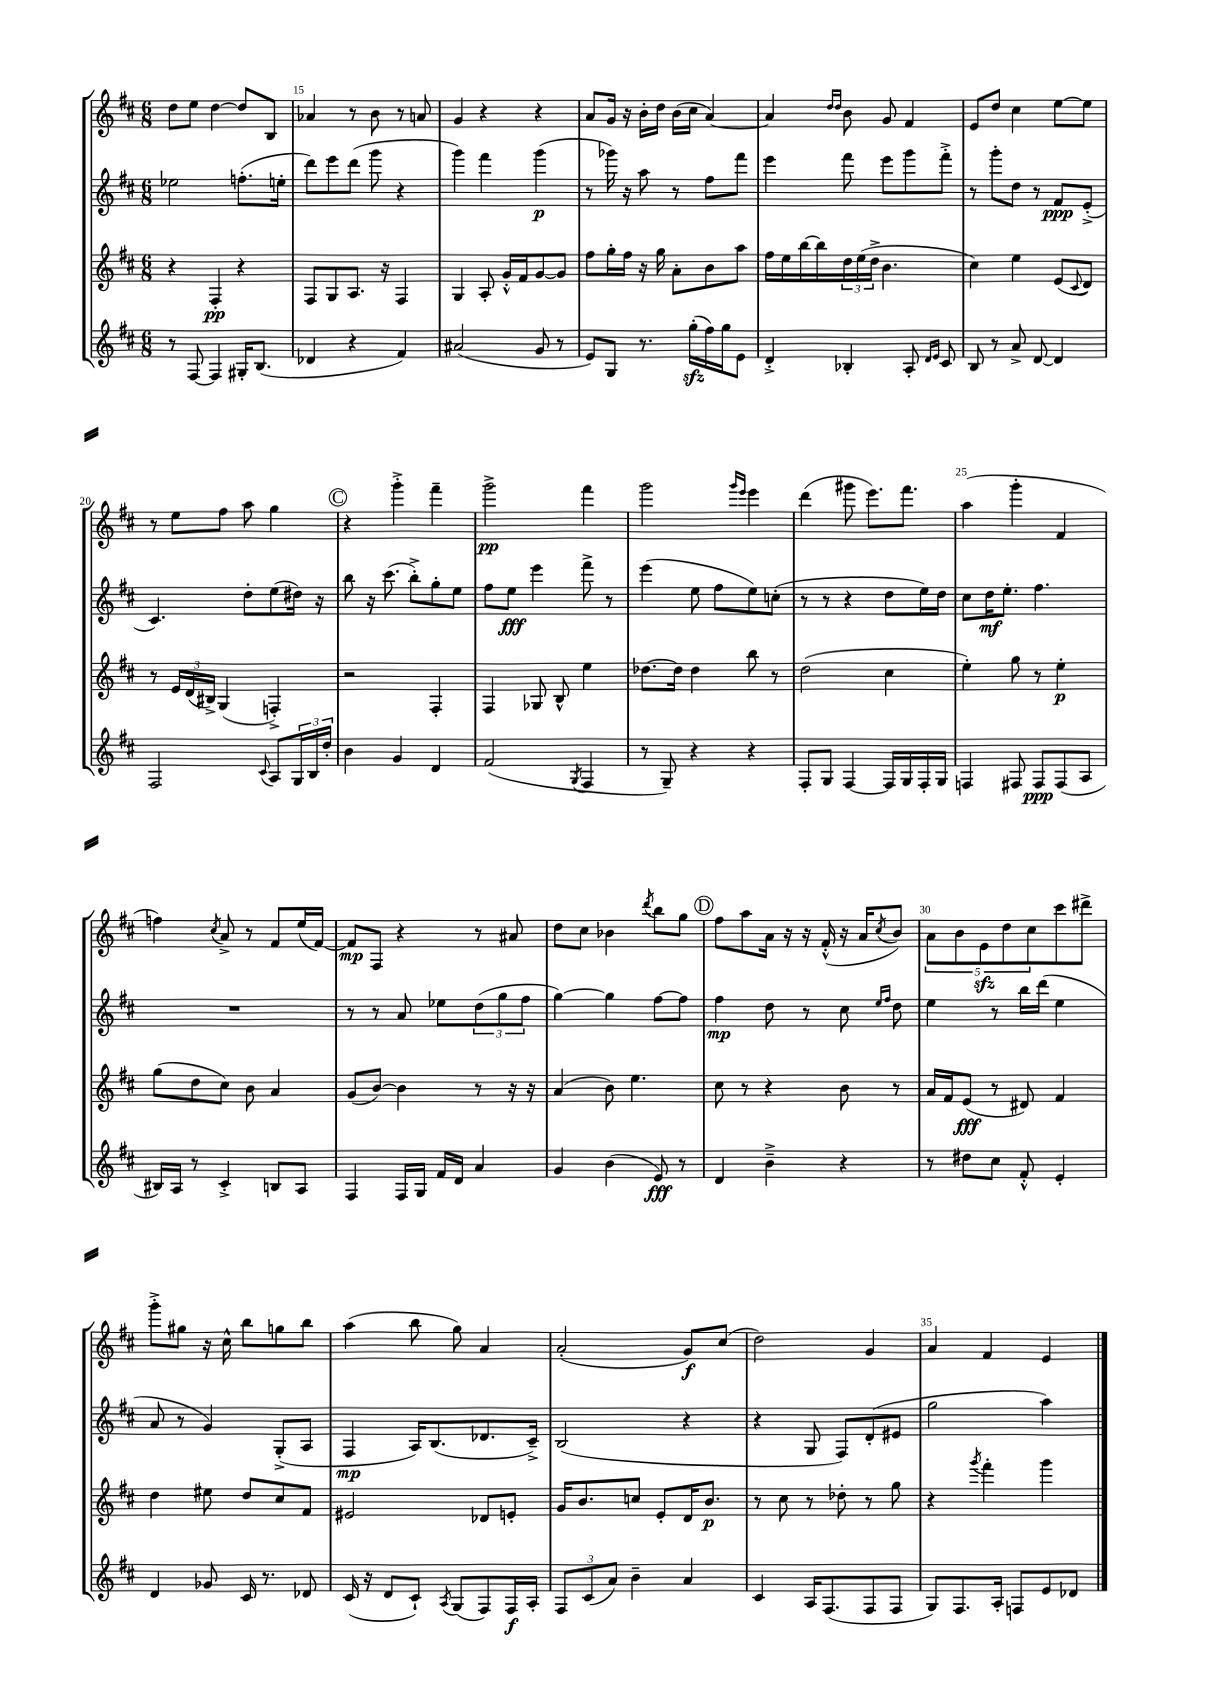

**kern	**kern	**kern	**kern
*staff4	*staff3	*staff2	*staff1
*clefG2	*clefG2	*clefG2	*clefG2
*k[f#c#]	*k[f#c#]	*k[f#c#]	*k[f#c#]
*M6/8	*M6/8	*M6/8	*M6/8
8r	4r	2ee-\	8dd\L
[8F#/	.	.	8ee\J
4F#/]	4F#'/	.	[4dd\
16G#'/LK	4r	(8.ff'\L	8dd/]L
(8.B/J	.	.	.
.	.	.	8B/J
.	.	16ee'\Jk	.
=	=	=	=
4d-/	8F#/L	8ddd\L)	4a-/
.	8G/	8eee\	.
4r	8.A/J	(8ddd\J	8r
.	.	8ggg\	8b\
.	16r	.	.
4f#/)	4F#/	4r	8r
.	.	.	8a/
=	=	=	=
(2a#/	4G/	4ggg\)	4g/
.	8A'/	4fff#\	4r
.	16g'^^/LL	.	.
.	16f#/J	.	.
8g/	[8g/	(4ggg\	4r
8r	8g/]J	.	.
=	=	=	=
8e/L)	8ff#\L	8r	8a/L
8G/J	16gg'\L	16ggg-\)	16g/Jk
.	16ff#\JJ	16r	16r
8.r	16r	8aa\	16b'\LL
.	16gg\	.	16dd\JJ
.	8a'\L	8r	(16b\LL
(16gg'\LL	.	.	16cc#\JJ
16ff#\)	8b\	8ff#\L	[4a/)
16gg\J	.	.	.
8e\J	8aa\J	8fff#\J	.
=	=	=	=
4d'^/	16ff#\LL	4eee\	4a/]
.	16ee\	.	.
.	[16bb\	.	.
.	16bb\]	.	.
.	.	.	16qqdd/LL
.	.	.	16qqdd/JJ
4B-'/	24dd\	8fff#\	8b\
.	(24ee\	.	.
.	24dd^\JJ	.	.
.	4.b\	8eee\L	8g/
8A'/	.	8ggg\	4f#/
16qqd/LL	.	.	.
16qqe/JJ	.	.	.
8c#/	.	8fff#'^\J	.
=	=	=	=
8B/	4cc#\)	8r	8e/L
8r	.	8ggg'\L	8dd/J
8a^/	4ee\	8dd\J	4cc#\
[8d/	.	8r	.
4d/]	(8e/L	8f#/L	[8ee\L
.	8qqc#/	.	.
.	8d/J)	(8e'^/J	8ee\]J
=	=	=	=
2F#/	8r	4.c#/)	8r
.	24e/LL	.	8ee\L
.	(24d/	.	.
.	24B#^/JJ)	.	.
.	(4G/	.	8ff#\J
.	.	8dd'\L	8aa\
8qqc#/	.	.	.
8A/L	4F'^/)	(8ee\	4gg\
24G/L	.	16dd#\Jk)	.
24B/	.	.	.
.	.	16r	.
24dd'/JJ	.	.	.
=	=	=	=
4b\	2r	8bb\	4r
.	.	16r	.
.	.	(8.ccc#\	.
4g/	.	.	4ggg'^\
.	.	8bb'^\L)	.
4d/	4F#'/	8gg'\	4fff#~\
.	.	8ee\J	.
=	=	=	=
(2f#/	4F#/	8ff#\L	2ggg^\
.	.	8ee\J	.
.	8G-/	4eee\	.
.	8B^^/	.	.
8qG/	.	.	.
4F#/	4ee\	8fff#^\	4fff#\
.	.	8r	.
=	=	=	=
8r	[8.dd-\L	(4eee\	2ggg\
8G~/)	.	.	.
.	16dd-\]Jk	.	.
4r	4dd-\	8ee\	.
.	.	8ff#\L	.
.	.	.	16qqggg/LL
.	.	.	16qqeee/JJ
4r	8bb\	8ee\)	4eee\
.	8r	(8cc'\J	.
=	=	=	=
8F#'/L	(2dd\	8r	(4ddd\
8G/J	.	8r	.
[4F#/	.	4r	8ggg#\
.	.	.	8.eee\L)
16F#/]LL	4cc#\	8dd\L	.
16G/	.	.	8.fff#\J
16F#'/	.	16ee\L)	.
16G/JJ	.	16dd\JJ	.
=	=	=	=
4F/	4ee'\)	8cc#\L	(4aa\
.	.	16dd\K	.
.	.	8.ee'\J	.
8F#/	8gg\	.	4ggg'\
8F#/L	8r	4.ff#\	.
(8F#/	4ee'\	.	4f#/
8A/J	.	.	.
=	=	=	=
16B#/LL)	(8gg\L	2.r	4ff\)
16A/JJ	.	.	.
8r	8dd\	.	.
.	.	.	8qcc#/
4c#'^/	8cc#\J)	.	8a^/
.	8b\	.	8r
8B/L	4a/	.	8f#/L
8A/J	.	.	(16ee/L
.	.	.	[16f#/JJ)
=	=	=	=
4F#/	(8g/L	8r	8f#/]L
.	[8b/J)	8r	8F#/J
16F#/LL	4b\]	8a/	4r
16G/JJ	.	.	.
16f#/LL	.	8ee-\L	.
16d/JJ	.	.	.
4a/	8r	(12dd\	8r
.	.	12gg\	.
.	16r	.	8a#/
.	.	12ff#\J	.
.	16r	.	.
=	=	=	=
4g/	(4a/	[4gg\)	8dd\L
.	.	.	8cc#\J
(4b\	8b\)	4gg\]	4b-\
.	4.ee\	.	.
.	.	.	8qddd/
8e/)	.	[8ff#\L	8bb\L
8r	.	8ff#\]J	8gg\J
=	=	=	=
4d/	8cc#\	4ff#\	8ff#\L
.	8r	.	8aa\
4b~^\	4r	8dd\	16a\Jk
.	.	.	16r
.	.	8r	16r
.	.	.	(16f#'^^/
4r	8b\	8cc#\	16r
.	.	.	16a/LK
.	.	16qqee/LL	.
.	.	16qqff#/JJ	8qcc#/
.	8r	8dd\	8b/J)
=	=	=	=
8r	16a/LL	4ee\	10a\L
.	16f#/J	.	.
.	.	.	10b\
8dd#\L	(8e/J	.	.
.	.	.	10e\
8cc#\J	8r	8r	.
.	.	.	10dd\
8f#'^^/	8d#/)	16bb\LL	.
.	.	.	10cc#\
.	.	(16ddd\JJ	.
4e'/	4f#/	4ee\	8ccc#\
.	.	.	8ddd#^\J
=	=	=	=
4d/	4dd\	8a/	8ggg'^\L
.	.	8r	8gg#\J
8g-/	8ee#\	4g/)	16r
.	.	.	16cc#^^\
16c#/	8dd/L	.	8bb\L
8.r	.	.	.
.	8cc#/	(8G'^/L	8gg\
8d-/	8f#/J	8A/J	8bb\J
=	=	=	=
(16c#/	2e#/	4F#/	(4aa\
16r	.	.	.
8d/L	.	.	.
8c#`/J)	.	16A/LK)	8bb\
.	.	(8.B/	.
8qA/	.	.	.
(8G/L	.	.	8gg\)
8F#/)	8d-/L	8.d-/	4a/
16F#/L	8e'/J	.	.
16A'/JJ	.	16c#~^/Jk)	.
=	=	=	=
12F#/L	16g/LK	(2B/	(2a'/
.	8.b/	.	.
(12c#/	.	.	.
12a/J)	.	.	.
4b~\	8cc/J	.	.
.	8e'/L	.	.
4a/	16d/K	4r	8g/L)
.	8.b/J	.	.
.	.	.	(8cc#/J
=	=	=	=
4c#/	8r	4r	2dd\)
.	8cc#\	.	.
16A/LK	8r	8G/	.
(8.F#/	.	.	.
.	8dd-'\	8F#/L)	.
8F#/	8r	(8d'/	4g/
8F#/J	8gg\	8e#/J	.
=	=	=	=
8G/L)	4r	2gg\	4a/
8.F#/	.	.	.
.	8qggg/	.	.
.	4fff#'\	.	4f#/
16A'/Jk	.	.	.
8F/L	.	.	.
8e/	4ggg\	4aa\)	4e/
8d-/J	.	.	.
==	==	==	==
*-	*-	*-	*-
